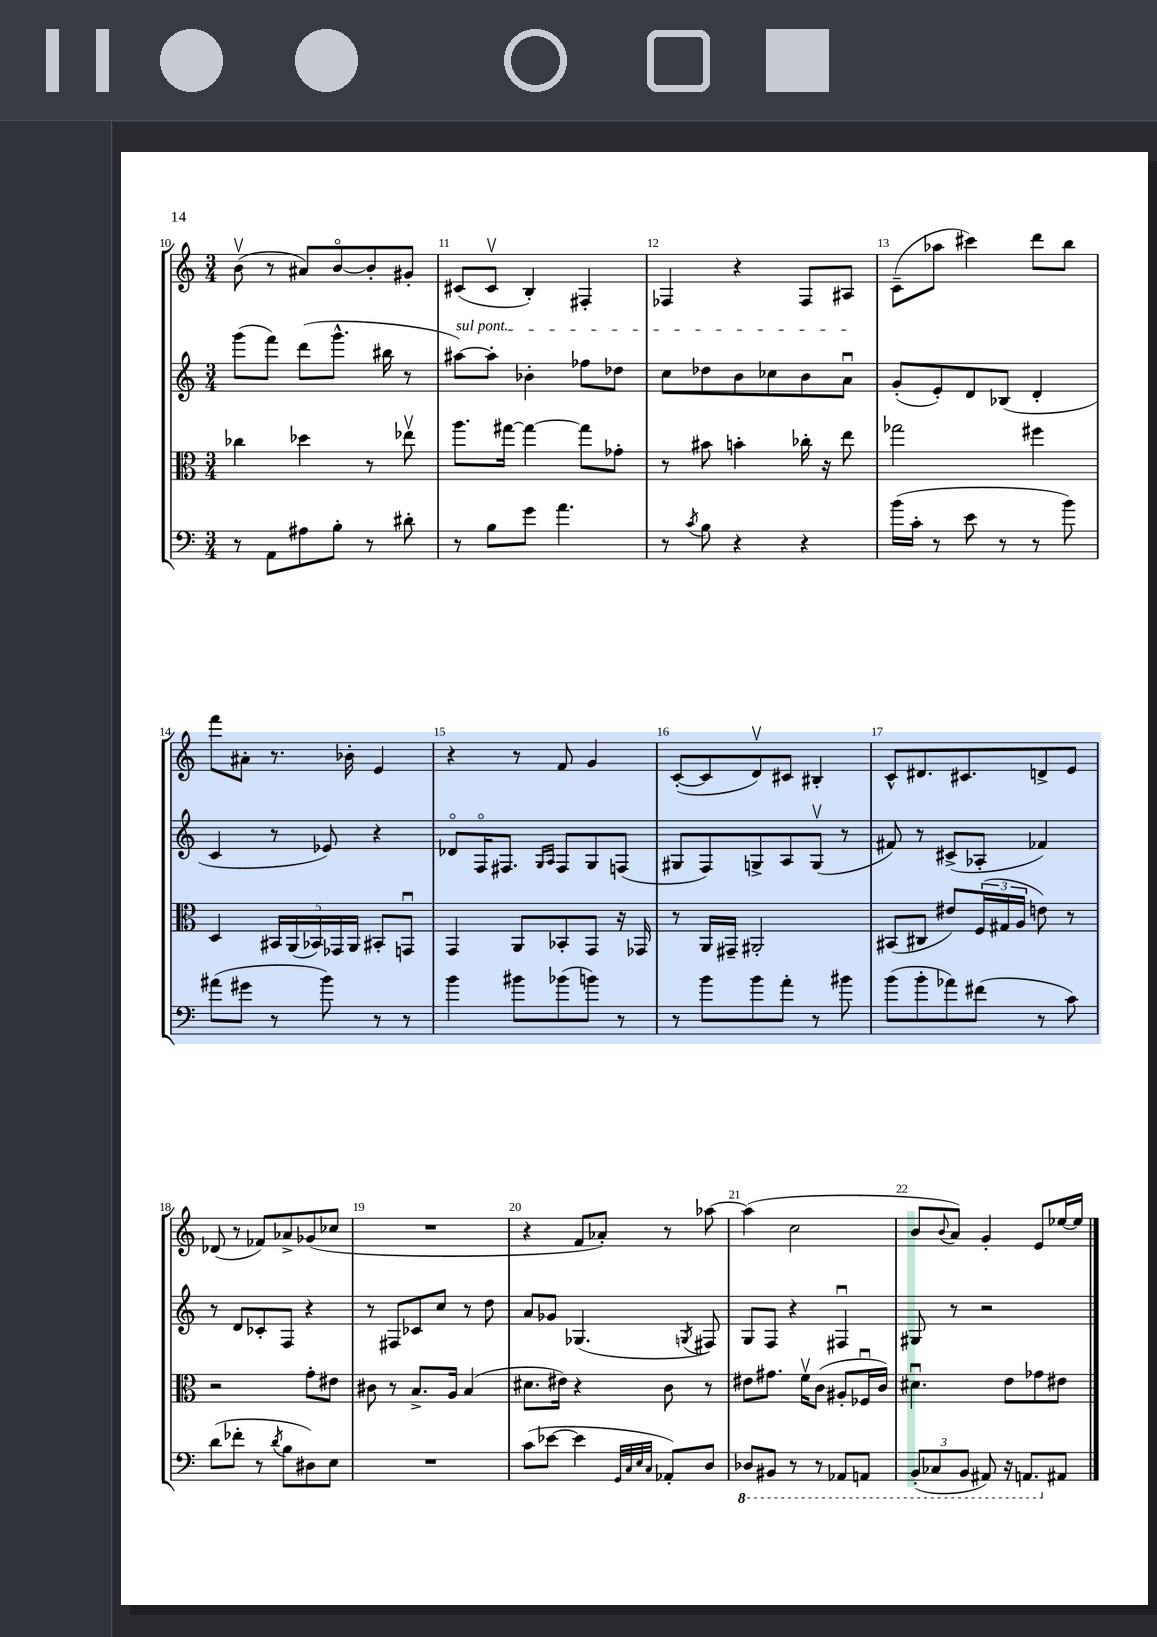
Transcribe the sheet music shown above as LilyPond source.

<<
\new StaffGroup <<
\new Staff = "s0" {
    \clef treble \key c \major \numericTimeSignature \time 3/4
    b'8\upbow( r8 ais'8) b'8~\flageolet b'8-. gis'8-. |
    cis'8( cis'8\upbow b4-.) fis4-. |
    fes4 r4 fes8 ais8 |
    c'8--( aes''8 cis'''4) d'''8 b''8 |
    f'''8 ais'8-. r8. bes'16-. e'4 |
    r4 r8 f'8 g'4 |
    c'8~-.( c'8 d'8\upbow) cis'8 bis4-. |
    c'8-^ dis'8. cis'8. d'8-> e'8 |
    des'8( r8 fes'8) aes'8-> ges'8( ces''8 |
    R2. |
    r4 f'8 aes'8-.) r8 aes''8~ |
    aes''4( c''2 |
    b'8 \appoggiatura { b'8 } a'8) g'4-. e'8 ees''16~ ees''16 \bar "|." |
}
\new Staff = "s1" {
    \clef treble \key c \major \numericTimeSignature \time 3/4
    g'''8( f'''8) d'''8( g'''8.-^ bis''16 r8 |
    \once \override TextSpanner.bound-details.left.text = \markup { \italic "sul pont." } ais''8~\startTextSpan) ais''8-. bes'4-. fes''8 des''8 |
    c''8 des''8 b'8 ces''8 b'8 a'8\downbow\stopTextSpan |
    g'8-.( e'8-.) d'8 bes8( d'4-. |
    c'4 r8 ees'8) r4 |
    des'8\flageolet f16\flageolet fis8. \grace { g16 a16 } fis8 g8 f8( |
    gis8 f8) g8-> a8 g8\upbow( r8 |
    fis'8) r8 cis'8->( aes8-. fes'4) |
    r8 d'8 ces'8-. f8 r4 |
    r8 fis8 ces'8 c''8 r8 d''8 |
    a'8 ges'8 ges4.( \acciaccatura { g8 } fis8) |
    g8 f8 r4 fis4\downbow |
    gis8 r8 r2 \bar "|." |
}
\new Staff = "s2" {
    \clef alto \key c \major \numericTimeSignature \time 3/4
    ces''4 des''4 r8 ees''8\upbow |
    a''8. gis''16~ gis''4~ gis''8 ges'8-. |
    r8 bis'8 b'4-. ces''16-. r16 e''8 |
    ges''2 fis''4 |
    d4 \tuplet 5/4 { bis,16 a,16( bes,16) ges,16 a,16 } bis,8-. g,8\downbow |
    g,4 a,8 bes,8-. g,8 r16 ges,16 |
    r8 a,16 gis,16-- ais,2-. |
    bis,8( cis8 eis'8) \tuplet 3/2 { f16( gis16 a16 } e'8) r8 |
    r2 g'8-. eis'8 |
    cis'8 r8 b8.-> a16 b4( |
    dis'8. eis'16) r4 c'8 r8 |
    eis'8 gis'8. f'16\upbow c'8( ais8-. fes16\downbow c'16) |
    dis'4.\downbow e'8 ges'8 eis'8 \bar "|." |
}
\new Staff = "s3" {
    \clef bass \key c \major \numericTimeSignature \time 3/4
    r8 a,8 ais8 b8-. r8 dis'8-. |
    r8 b8 g'8 a'4. |
    r8 \acciaccatura { c'8 } b8 r4 r4 |
    b'16( c'16-. r8 e'8 r8 r8 b'8) |
    ais'8( gis'8 r8 b'8) r8 r8 |
    b'4 bis'8 bes'8( b'8) r8 |
    r8 b'8 b'8 a'8-. r8 bis'8 |
    b'8( b'8-. aes'8) fis'8( r8 c'8) |
    d'8( fes'8-. r8 \acciaccatura { d'8 } b8 dis8) e8 |
    R2. |
    c'8( ees'8~ ees'4 \grace { g,32 c32 e32 c32 } aes,8-.) d8 |
    \ottava #-1 des,8 bis,,8 r8 r8 aes,,8 a,,8 |
    \tuplet 3/2 { b,,8-.( ces,8 b,,8 } ais,,8) r16 a,,8. \ottava #0 ais,8 \bar "|." |
}
>>
>>
\layout { \context { \Score currentBarNumber = #10 \override BarNumber.break-visibility = ##(#f #t #t) barNumberVisibility = #all-bar-numbers-visible } }
